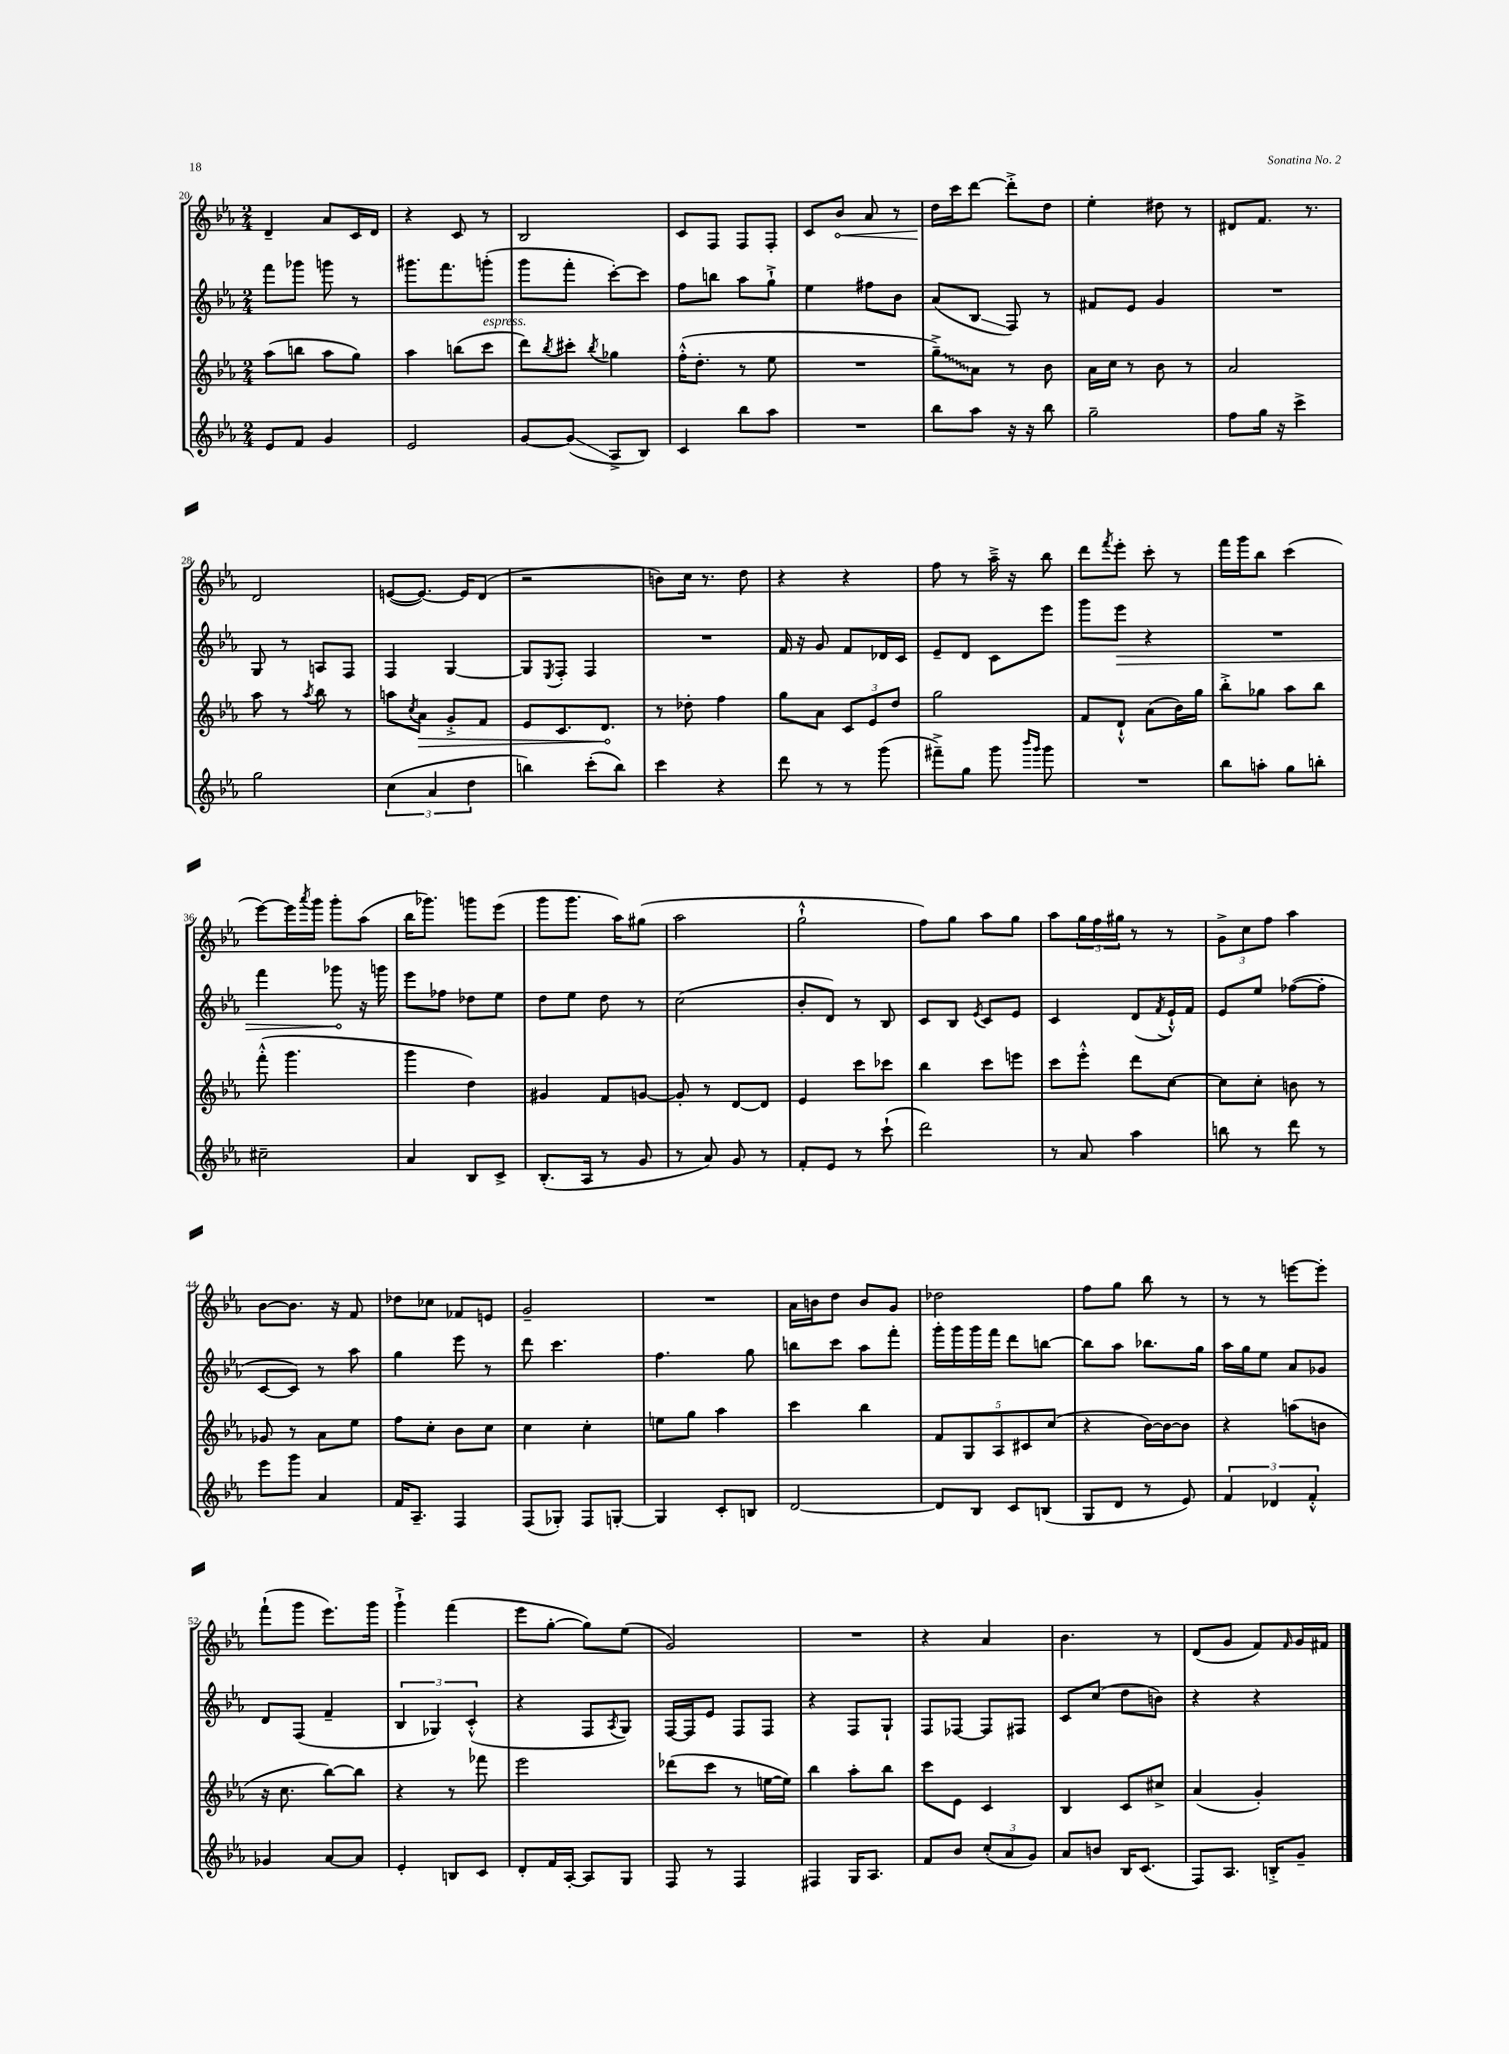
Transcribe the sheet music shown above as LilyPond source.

<<
\new StaffGroup <<
\new Staff = "s0" {
    \clef treble \key ees \major \numericTimeSignature \time 2/4
    d'4-- aes'8 c'16 d'16 |
    r4 c'8 r8 |
    bes2 |
    c'8 f8 f8 f8-. |
    c'8 \once \override Hairpin.circled-tip = ##t bes'8\< aes'8 r8 |
    d''16\! c'''16 d'''8~ d'''8-.-> d''8 |
    ees''4-. dis''8 r8 |
    dis'8 f'8. r8. |
    d'2 |
    e'8~( e'8.~) e'16 d'8( |
    r2 |
    b'8) c''16 r8. d''8 |
    r4 r4 |
    f''8 r8 aes''16---> r16 bes''8 |
    d'''8 \acciaccatura { f'''8 } ees'''8-. c'''8-. r8 |
    f'''16 g'''16 bes''8 c'''4( |
    ees'''8~) ees'''16 \acciaccatura { aes'''8 } g'''16 g'''8-. aes''8( |
    bes''16 ges'''8.) g'''8 ees'''8( |
    g'''8 g'''8. aes''16) gis''8( |
    aes''2 |
    g''2-!-^ |
    f''8) g''8 aes''8 g''8 |
    aes''8 \tuplet 3/2 { g''16 f''16 gis''16 } r8 r8 |
    \tuplet 3/2 { g'8-> c''8 f''8 } aes''4 |
    bes'8~ bes'8. r16 f'8 |
    des''8 ces''8 fes'8 e'8 |
    g'2-- |
    R2 |
    aes'16 b'16 d''8 b'8 g'8 |
    des''2 |
    f''8 g''8 bes''8 r8 |
    r8 r8 e'''8~ e'''8-. |
    f'''8-!( g'''8 ees'''8.) g'''16 |
    g'''4-!-> f'''4( |
    ees'''8 g''8~-. g''8) ees''8( |
    g'2) |
    R2 |
    r4 aes'4 |
    bes'4. r8 |
    d'8( g'8 f'8) \grace { f'16 } g'16 fis'16 \bar "|." |
}
\new Staff = "s1" {
    \clef treble \key ees \major \numericTimeSignature \time 2/4
    f'''8 ges'''8 g'''8 r8 |
    gis'''8. f'''8. g'''8-.( |
    g'''8 f'''8-. c'''8~-.) c'''8 |
    f''8 b''8 aes''8 g''8-!-> |
    ees''4 fis''8 bes'8 |
    aes'8( bes8\glissando f8) r8 |
    fis'8 ees'8 g'4 |
    R2 |
    g8 r8 a8 f8 |
    f4 g4~ |
    g8 \acciaccatura { ees8 } f8-. f4 |
    R2 |
    f'16 r16 g'8 f'8 des'16 c'16 |
    ees'8-- d'8 c'8 ees'''8 |
    g'''8 \once \override Hairpin.circled-tip = ##t ees'''8\> r4 |
    R2 |
    f'''4 ges'''8\! r16 g'''16 |
    ees'''8 fes''8 des''8 ees''8 |
    d''8 ees''8 d''8 r8 |
    c''2( |
    bes'8-. d'8) r8 bes8 |
    c'8 bes8 \acciaccatura { ees'8 } c'8 ees'8 |
    c'4 d'8( \acciaccatura { f'8 } ees'16-!-^) f'16 |
    ees'8 ees''8 fes''8~( fes''8-. |
    c'8~ c'8) r8 aes''8 |
    g''4 ees'''8 r8 |
    d'''8 c'''4. |
    f''4. g''8 |
    b''8 c'''8 aes''8 f'''8-. |
    g'''16-. g'''16 g'''16 f'''16 d'''8 b''8~ |
    b''8 aes''8 bes''8. g''16 |
    aes''16 g''16 ees''8 aes'8 ges'8 |
    d'8 f8( f'4-- |
    \tuplet 3/2 { bes4 ges4) c'4-.-^( } |
    r4 f8 \acciaccatura { aes8 } g8) |
    f16~ f16 ees'8 f8 f8 |
    r4 f8 g8-! |
    f8 fes8~ fes8 fis8 |
    c'8 c''8( d''8 b'8) |
    r4 r4 \bar "|." |
}
\new Staff = "s2" {
    \clef treble \key ees \major \numericTimeSignature \time 2/4
    aes''8( b''8 aes''8 g''8) |
    aes''4 b''8( c'''8^\markup { \italic "espress." } |
    d'''8) \acciaccatura { bes''8 } cis'''8-. \acciaccatura { bes''8 } ges''4 |
    f''16-.-^( d''8.-. r8 ees''8 |
    R2 |
    \once \override Glissando.style = #'zigzag g''8--->\glissando) aes'8 r8 bes'8 |
    aes'16 c''16 r8 bes'8 r8 |
    aes'2 |
    aes''8 r8 \acciaccatura { aes''8 } bes''8 r8 |
    a''8 \acciaccatura { c''8 } \once \override Hairpin.circled-tip = ##t aes'8\> g'8-.-> f'8 |
    ees'8 c'8. d'8.\! |
    r8 des''8-. f''4 |
    g''8 aes'8 \tuplet 3/2 { c'8 ees'8 d''8 } |
    g''2 |
    f'8 d'8-!-^ aes'8( bes'16) g''16 |
    bes''8-.-> ges''8 aes''8 bes''8 |
    f'''8-.-^( g'''4. |
    g'''4 d''4) |
    gis'4 f'8 g'8~ |
    g'8-. r8 d'8~ d'8 |
    ees'4 c'''8 ces'''8 |
    bes''4 c'''8 e'''8 |
    c'''8 ees'''8-.-^ d'''8 c''8~ |
    c''8 c''8-. b'8 r8 |
    ges'8 r8 aes'8 ees''8 |
    f''8 c''8-. bes'8 c''8 |
    c''4 c''4-. |
    e''8 g''8 aes''4 |
    c'''4 bes''4 |
    \tuplet 5/4 { f'8 g8 aes8 cis'8 c''8( } |
    r4 bes'16~) bes'16~ bes'8 |
    r4 a''8( b'8 |
    r16 c''8. bes''8~) bes''8 |
    r4 r8 fes'''8 |
    ees'''2 |
    des'''8( c'''8 r8 e''16~ e''16) |
    bes''4 aes''8-. bes''8 |
    c'''8 ees'8 c'4 |
    bes4 c'8 cis''8-> |
    aes'4( g'4-.) \bar "|." |
}
\new Staff = "s3" {
    \clef treble \key ees \major \numericTimeSignature \time 2/4
    ees'8 f'8 g'4 |
    ees'2 |
    g'8~ g'8\glissando( aes8-> bes8) |
    c'4 bes''8 aes''8 |
    R2 |
    bes''8 aes''8 r16 r16 bes''8 |
    g''2-- |
    f''8 g''16 r16 c'''4-> |
    g''2 |
    \tuplet 3/2 { c''4( aes'4 d''4 } |
    b''4) c'''8-.( b''8) |
    c'''4 r4 |
    d'''8 r8 r8 g'''8( |
    fis'''8--->) g''8 g'''8 \grace { bes'''16 g'''16 } g'''8 |
    R2 |
    bes''8 a''8-. g''8 b''8-. |
    cis''2-- |
    aes'4 bes8 c'8-> |
    bes8.-.( aes16 r8 g'8 |
    r8 aes'8) g'8 r8 |
    f'8-. ees'8 r8 c'''8-!( |
    d'''2) |
    r8 aes'8 aes''4 |
    b''8 r8 d'''8 r8 |
    ees'''8 g'''8 aes'4 |
    f'16 aes8.-- f4 |
    f8( ges8-.) f8 g8~-. |
    g4 c'8-. b8 |
    d'2~ |
    d'8 bes8 c'8 b8( |
    g8 d'8 r8 ees'8) |
    \tuplet 3/2 { f'4 des'4 f'4-.-^ } |
    ges'4 aes'8~ aes'8 |
    ees'4-. b8 c'8 |
    d'8-. f'16 aes16~-. aes8 g8 |
    f8 r8 f4 |
    fis4 g16 aes8. |
    f'8 bes'8 \tuplet 3/2 { c''8-.( aes'8 g'8) } |
    aes'8 b'8 bes16 c'8.( |
    f8) aes8. b16-.-> g'8-- \bar "|." |
}
>>
>>
\layout { \context { \Score currentBarNumber = #20 } }
